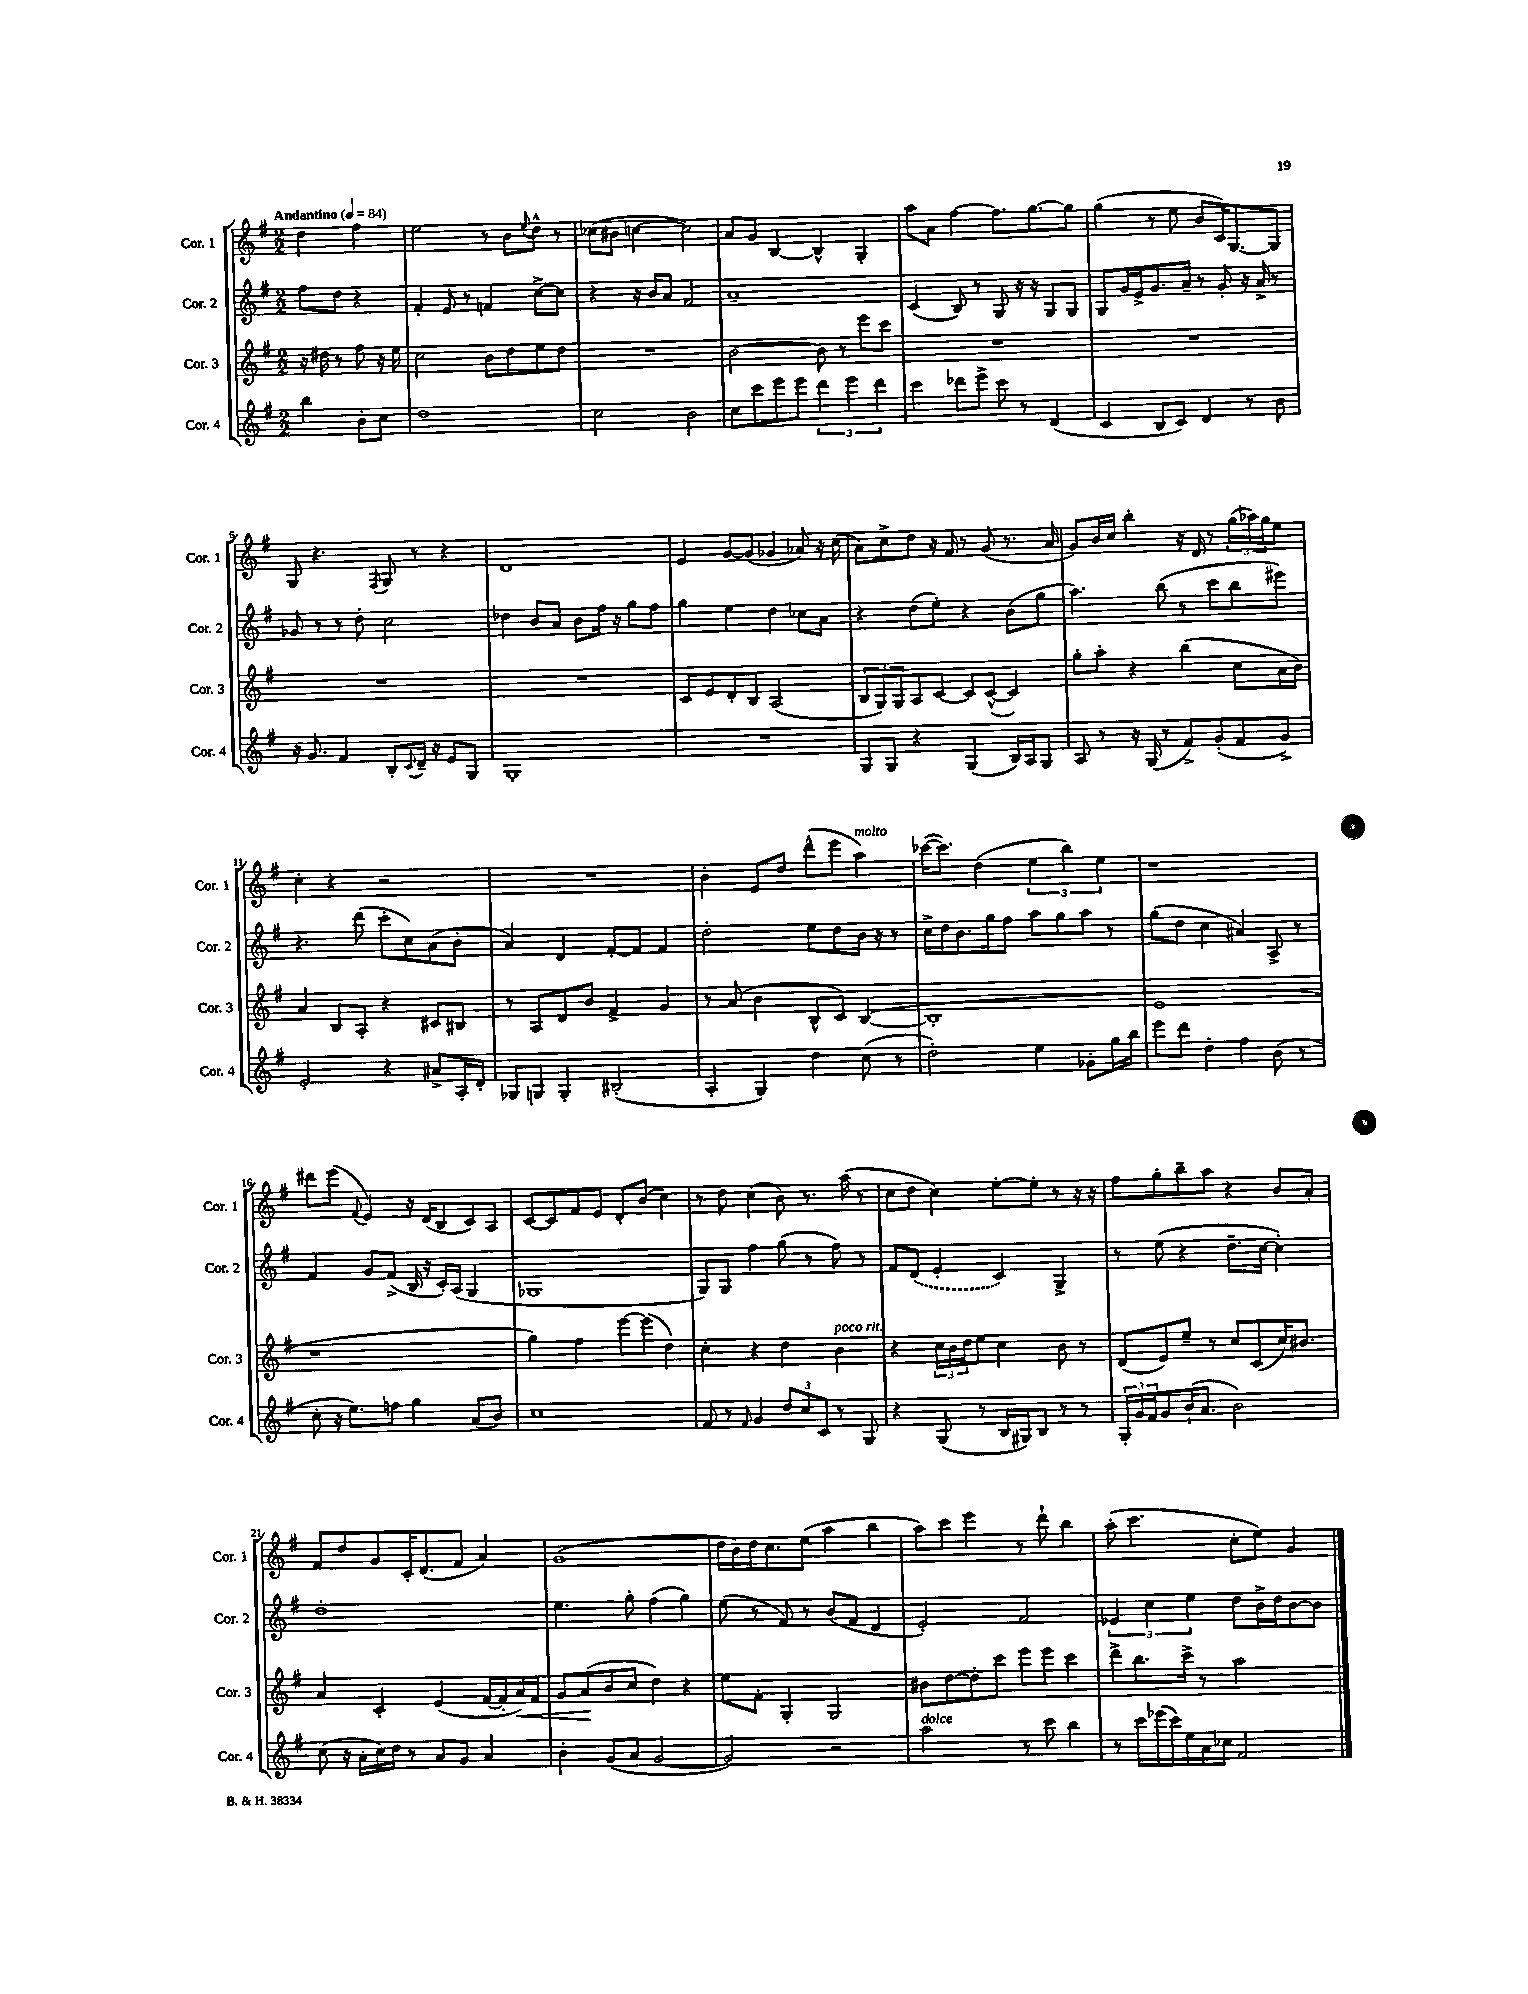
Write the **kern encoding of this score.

**kern	**kern	**kern	**kern
*staff4	*staff3	*staff2	*staff1
*clefG2	*clefG2	*clefG2	*clefG2
*k[f#]	*k[f#]	*k[f#]	*k[f#]
*M2/2	*M2/2	*M2/2	*M2/2
*MM84	*MM84	*MM84	*MM84
4bb\	16r	8ff#\L	4dd\
.	16dd#\	.	.
.	8r	8dd\J	.
8b'\L	8ff#\	4r	4ff#\
8cc\J	16r	.	.
.	16ee\	.	.
=	=	=	=
1dd	2cc\	4f#'/	2ee\
.	.	8e/	.
.	.	8r	.
.	8b\L	4f/	8r
.	8dd\	.	8b\L
.	.	.	8qqee/
.	8ee\	[8cc^\L	8dd^^\J
.	8dd\J	8cc\]J	8r
=	=	=	=
2cc\	1r	4r	(8cc-\L
.	.	.	8b#\J
.	.	16r	[4cc\
.	.	16b/LK	.
.	.	8a/J	.
2b\	.	2f#/	2cc\])
=	=	=	=
8cc\L	[2b\	1a~	8a/L
8ccc\	.	.	8g/J
8eee\	.	.	[4B/
8eee\J	.	.	.
6ddd\	8b\]	.	4B^^/]
.	8r	.	.
6eee\	.	.	.
.	8eee\L	.	4G'/
6ddd\	.	.	.
.	8ccc\J	.	.
=	=	=	=
4ccc\	1r	(4c/	8aa\L
.	.	.	8a\J
8ddd-\L	.	8B/)	[4ff#\
8eee^\J	.	8r	.
8ccc\	.	8G/	8.ff#\]L
8r	.	16r	.
.	.	16r	[8.gg\
(4d/	.	8G/L	.
.	.	8G/J	8gg\]J
=	=	=	=
4c/	1r	8G/L	(4gg\
.	.	16g/L	.
.	.	16e^/J	.
8B/L	.	8.g/	8r
8c/J)	.	.	8ee\
.	.	16a~/Jk	.
4d/	.	8r	8b/L
.	.	8g'/	16c/K)
.	.	.	[8.G/
8r	.	16r	.
.	.	16a^/	.
8b\	.	8r	8G/]J
=	=	=	=
16r	1r	8g-/	8G/
8.g/	.	.	.
.	.	8r	4.r
4f#/	.	8r	.
.	.	8dd'\	.
.	.	.	8qF#/
8B'/L	.	2cc\	8G/
8qqc/	.	.	.
16d~/Jk	.	.	8r
16r	.	.	.
8e/L	.	.	4r
8G/J	.	.	.
=	=	=	=
1G'	1r	4dd-\	1d
.	.	8b/L	.
.	.	8a/J	.
.	.	8b\L	.
.	.	16ff#\Jk	.
.	.	16r	.
.	.	8gg\L	.
.	.	8ff#\J	.
=	=	=	=
1r	8c/L	4gg\	4e/
.	8e/	.	.
.	8d'/	4ee\	[8g/L
.	8B/J	.	(8g/]J
.	(2A/	4dd\	4g-/
.	.	8cc-\L	8a-/)
.	.	8a\J	16r
.	.	.	(16cc\
=	=	=	=
8G/L	12B/L	4r	8a\L)
.	12G/)	.	.
8G/J	.	.	8cc^\
.	12G/	.	.
4r	8A/	(8dd\L	8dd\J
.	[8c/J	8ee'\J)	16r
.	.	.	16f#/
(4G/	8c/]L	4r	8r
.	([8c^^/J	.	(8g/
16B/LL)	4c/])	(8b\L	8.r
16A/J	.	.	.
8G/J	.	8gg\J	.
.	.	.	16a/
=	=	=	=
8A/	8gg'\L	4.aa\)	8g/L)
8r	8aa'\J	.	16b/L
.	.	.	16cc/JJ
16r	4r	.	4bb'\
(16G/	.	.	.
8r	.	(8bb\	.
8f#^/L)	(4bb\	8r	16r
.	.	.	16d/
(8g'/	.	8ccc\L	8r
8f#/	8cc\L	8bb\	(24gg\LL
.	.	.	24aa-\)
.	.	.	24gg\J
8g^/J)	16a\L	8eee#\J)	8ee\J
.	16b\JJ)	.	.
=	=	=	=
2e'/	4a/	4.r	4cc'\
.	8B/L	.	4r
.	8A'/J	(8ddd\	.
4r	4r	8ccc'\L	2r
.	.	8cc\)	.
8a#^/L	8c#/L	(8a\	.
16A'/L	8B#/J	8b'\J	.
16d'/JJ	.	.	.
=	=	=	=
8G-/L	8r	4a/)	1r
8G/J	8A/L	.	.
4G'/	8d/	4d/	.
.	8b/J	.	.
(2B#'/	4f#^/	[8f#'/L	.
.	.	8f#/]J	.
.	4g/	4f#/	.
=	=	=	=
4A'/	8r	2dd'\	4b'\
.	(8a/	.	.
4G/)	4b\	.	8e/L
.	.	.	8dd/J
4dd\	8B^^/L	8ee\L	(8ddd^^\L
.	8c/J)	8dd\	8eee\J
(8cc\	([4B/	16b\Jk	4aa\)
.	.	16r	.
8r	.	8r	.
=	=	=	=
2dd'\)	1B']	16cc^\LL	([16ccc-\LK
.	.	16dd\J	8.ccc-\]J)
.	.	8.b\	.
.	.	.	(4dd\
.	.	16gg\k	.
.	.	8ff#\J	.
4ee\	.	8aa\L	6ee\
.	.	8gg\	.
.	.	.	6bb\)
8g-'\L	.	8aa\J	.
.	.	.	6ee\
16gg\L	.	8r	.
16bb\JJ	.	.	.
=	=	=	=
8eee\L	1e	(8gg\L	1r
8ddd\J	.	8dd\J	.
4dd'\	.	4cc\	.
4ff#\	.	4a#/)	.
(8b\	.	8A^/	.
8r	.	8r	.
=	=	=	=
8cc'\	1r	4f#/	8ddd#\L
16r	.	.	(8eee\J
8.ee\L)	.	.	.
.	.	.	8qqf#/
.	.	8g/L	4e/)
8ff\J	.	(8f#^/J	.
4gg\	.	16B/	16r
.	.	16r	(16d/LK
.	.	16c'/LL)	8B/
.	.	(16A/JJ	.
(8a/L	.	4G/	8c/)
8b/J)	.	.	8A/J
=	=	=	=
1cc	4gg\)	1G-	[8c/L
.	.	.	8c/]
.	4ff#\	.	8f#/
.	.	.	8e/J
.	[8eee\L	.	8d'/L
.	(8eee\]J	.	(8b/J
.	4dd\)	.	4cc\)
=	=	=	=
8f#/	4cc'\	8G/L)	8r
8r	.	8G/J	8dd\
16qqf#/	.	.	.
4g/	4r	4ff#\	(4cc\
12dd/L	4dd\	(8gg\	8b\)
12cc/	.	.	.
.	.	8r	8.r
12c/J	.	.	.
8r	4b\	8ff#\)	.
.	.	.	(16aa\
8G/	.	8r	8r
=	=	=	=
4r	4r	8f#/L	8cc\L
.	.	(8d/J	8dd\J
(8G/	24cc\LL	4e'/	4cc\)
.	24b\	.	.
.	24dd\J	.	.
8r	8ee\J	.	.
16B/LL	4cc\	4c/)	[8ee'\L
16G#/J)	.	.	.
8B/J	.	.	8ee'\]J
8r	8b\	4G^/	8r
8r	8r	.	16r
.	.	.	16r
=	=	=	=
24G'/LL	(8d/L	8r	8ff#\L
24g/	.	.	.
24f#/J	.	.	.
8g/	8e/)	(8ee\	8gg'\
(16b`/K	8ee~/J	4r	8bb~\
8.a/J	.	.	.
.	8r	.	8aa\J
2b\)	8cc/L	8.dd~\L	4r
.	(8c/	.	.
.	.	[16cc\Jk	.
.	16cc/K)	4cc'\])	8b/L
.	8.b#/J	.	.
.	.	.	8a'/J
=	=	=	=
(8cc\	4a/	1dd'	8f#/L
16r	.	.	8dd/
16a'\LL	.	.	.
16cc\)	4c'/	.	8g/
16dd\JJ	.	.	.
8r	.	.	16c'/K
.	.	.	(8.d/
8a/L	(4e/	.	.
8g/J	.	.	8f#/J
4a/	[16f#/LL	.	4a/)
.	16f#'/]	.	.
.	16a/)	.	.
.	16f#/JJ	.	.
=	=	=	=
4b'\	8g/L	4.ee\	(1g
.	(8a/	.	.
(8g/L	8b/	.	.
8a/J	8cc/J	8gg'\	.
[2g/	4dd\)	(4ff#\	.
.	4r	4gg\)	.
=	=	=	=
2g/])	8ee\L	(8ee\	16dd\LL
.	.	.	16b\)
.	8f#'\J	8r	16dd\J
.	.	.	8.cc\
.	4G'/	8f#/)	.
.	.	8r	(8ee\J
2r	2G/	(8b/L	4aa\
.	.	8f#/J	.
.	.	4d/	4bb\
=	=	=	=
2aa\	8b#\L	2e'/)	8aa\L)
.	[8dd\	.	8ccc\J
.	8dd'\]	.	4eee\
.	8ccc\J	.	.
8r	8eee\L	2f#/	8r
8ccc\	8eee\J	.	8ddd`\
4bb\	4ccc\	.	4bb\
=	=	=	=
8r	8ddd^\L	6e-/	(8aa'\
16ccc\LL	8.bb\	.	4.ccc\
.	.	6cc\	.
(16eee-\	.	.	.
16ccc\)	.	.	.
16ee\	16ccc^\Jk	.	.
.	.	6ee\	.
16a\	8r	.	.
16cc-\JJ	.	.	.
2f#/	2aa\	8dd\L	8cc'\L
.	.	16b^\L	8ee\J)
.	.	16dd\J	.
.	.	[8b\	4g/
.	.	8b\]J	.
==	==	==	==
*-	*-	*-	*-
